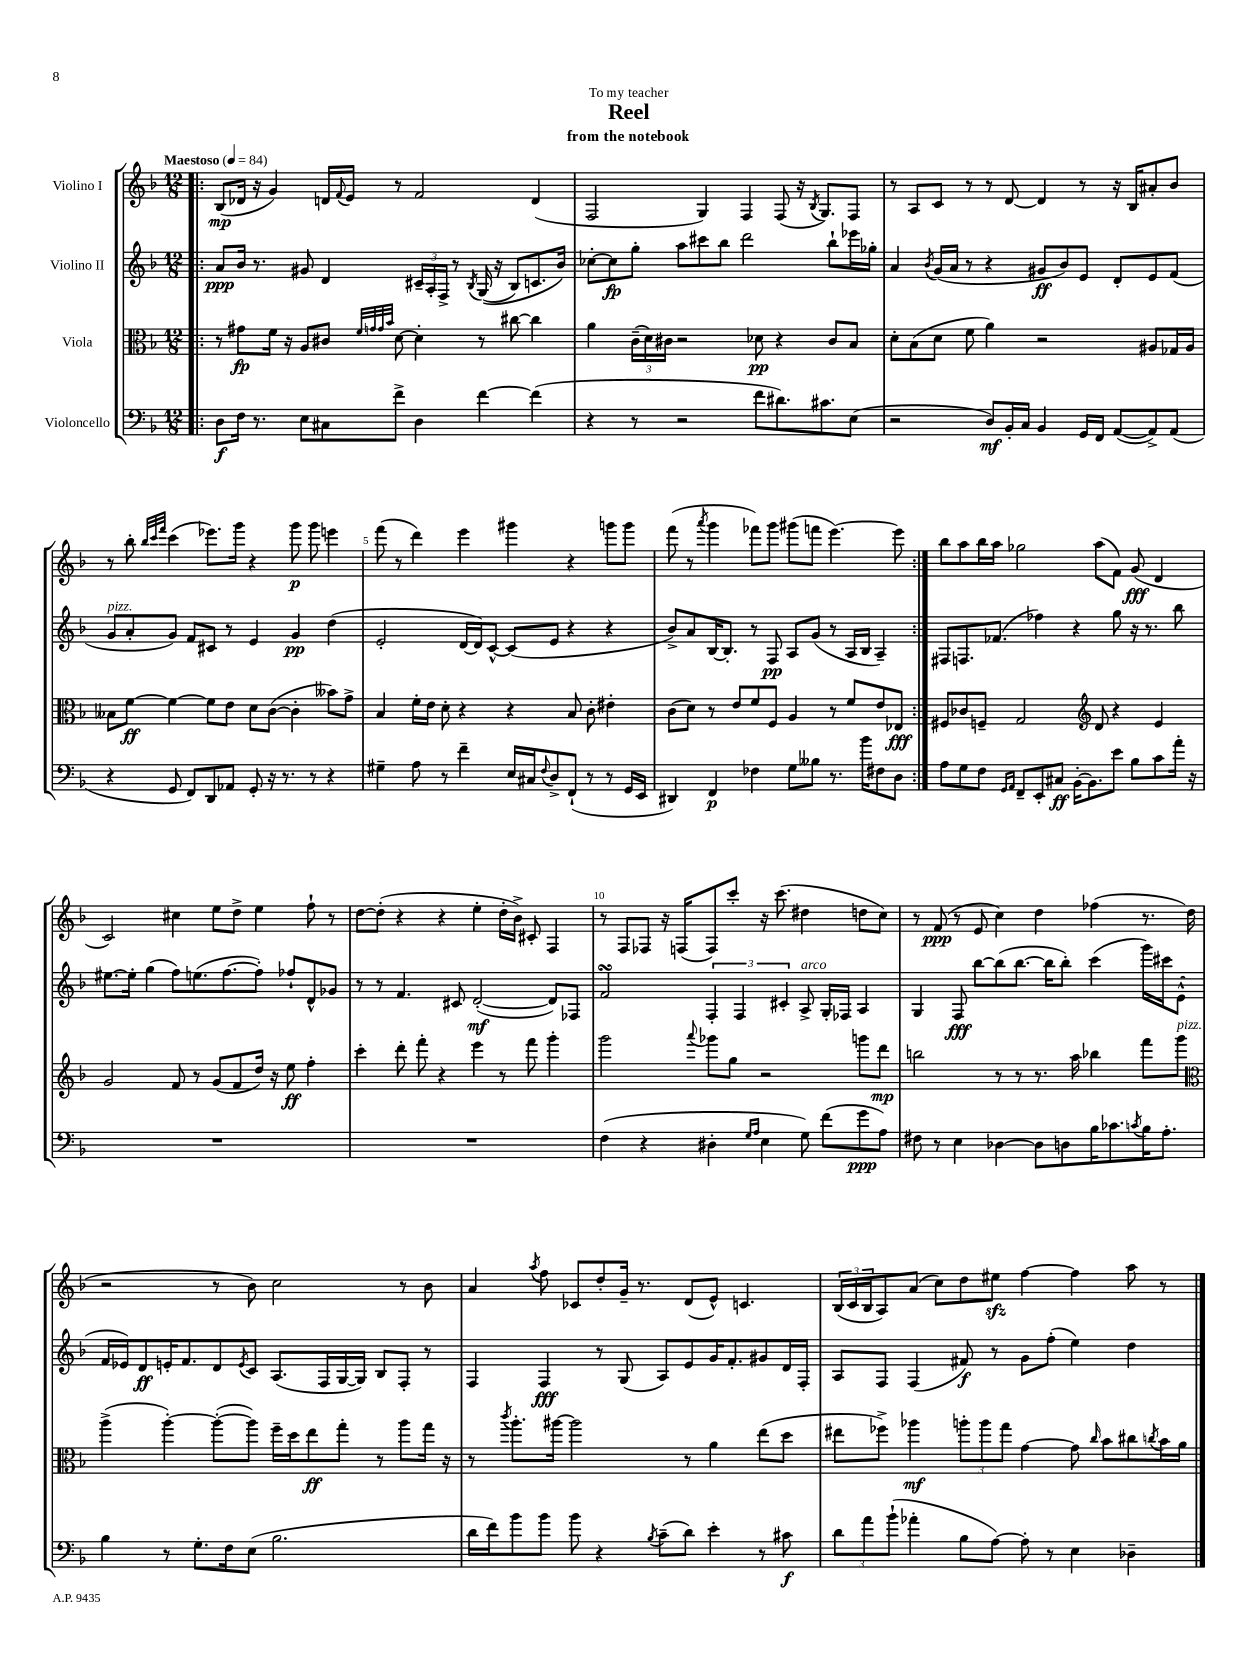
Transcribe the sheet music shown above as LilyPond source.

\header { title = "Reel" subtitle = "from the notebook" dedication = "To my teacher" }
<<
\new StaffGroup <<
\new Staff = "s0" \with { instrumentName = "Violino I" } {
    \clef treble \key f \major \numericTimeSignature \time 12/8 \tempo "Maestoso" 4 = 84
    \repeat volta 2 { \bar ".|:" bes8\mp( des'16 r16 g'4) d'16 \appoggiatura { f'8 } e'16 r8 f'2 d'4( |
    f2 g4) f4 f8( r16 \acciaccatura { bes8 } g8.) f8 |
    r8 a8 c'8 r8 r8 d'8~ d'4 r8 r16 bes16 ais'8-. bes'8 |
    r8 bes''8-. \grace { bes''32 c'''32 f'''32 } c'''4( ees'''8.) g'''16 r4 g'''8\p g'''8 e'''4 |
    f'''8( r8 d'''4) e'''4 gis'''4 r4 g'''8 g'''8 |
    f'''8( r8 \acciaccatura { a'''8 } g'''4 fes'''8) g'''8 gis'''8( f'''8 e'''4.~) e'''8 | }
    bes''8 a''8 bes''16 a''16 ges''2 a''8( f'8) g'8\fff( d'4 |
    c'2) cis''4 e''8 d''8-> e''4 f''8-! r8 |
    d''8~ d''8-.( r4 r4 e''4-. d''16-. bes'16->) cis'8-. f4 |
    r8 f8 fes8 r16 f16( f8) c'''8-. r16 c'''8.( dis''4 d''8 c''8) |
    r8 f'8\ppp( r8 e'8 c''4) d''4 fes''4( r8. d''16 |
    r2 r8 bes'8) c''2 r8 bes'8 |
    a'4 \acciaccatura { a''8 } f''8 ces'8 d''8-. g'16-- r8. d'8( e'8-^) c'4. |
    \tuplet 3/2 { bes16( c'16 bes16 } a8) a'8( c''8) d''8 eis''8\sfz f''4~ f''4 a''8 r8 \bar "|." |
}
\new Staff = "s1" \with { instrumentName = "Violino II" } {
    \clef treble \key f \major \numericTimeSignature \time 12/8
    \repeat volta 2 { \bar ".|:" a'8\ppp bes'16 r8. gis'8 d'4 \tuplet 3/2 { cis'16-- a16-. f16-> } r8 \acciaccatura { bes8 } g16(\( r16 bes8) c'8. bes'16\) |
    ces''8~-. ces''8\fp g''8-. a''8 cis'''8 bes''8 d'''2 bes''8-! ees'''16 ges''16-. |
    a'4 \acciaccatura { bes'8 } g'16( a'16 r8 r4 gis'8\ff bes'8) e'8 d'8-. e'8 f'8( |
    g'8^\markup { \italic "pizz." } a'8-. g'8) f'8 cis'8 r8 e'4 g'4\pp d''4( |
    e'2-. d'16~ d'16) c'8~-^ c'8( e'8 r4 r4 |
    bes'8->) a'8 bes16~ bes8.-. r8 f8\pp a8 g'8( r8 a16 bes16 a4--) | }
    fis8 f8. fes'8.( fes''4) r4 g''8 r16 r8. bes''8 |
    eis''8.~ eis''16-. g''4( f''8) e''8.( f''8.~ f''8-.) fes''8-! d'8-^ ges'8 |
    r8 r8 f'4. cis'8 d'2~-.\mf( d'8) fes8 |
    f'2\turn \tuplet 3/2 { f4-. f4 cis'4-. } a8->^\markup { \italic "arco" } g16-. fes16 a4 |
    g4 f8\fff bes''8~ bes''8( bes''8.~ bes''16 bes''8-.) c'''4( g'''16) cis'''16 e'8-^( |
    f'16 ees'16) d'8\ff e'16-. f'8. d'8 \acciaccatura { e'8 } c'8 a8.( f16 g16~ g16) bes8 f8-. r8 |
    f4 f4\fff r8 g8( a8) e'8 g'16 f'8.-. gis'8 d'16 f16-. |
    a8 f8 f4( fis'8\f) r8 g'8 f''8-.( e''4) d''4 \bar "|." |
}
\new Staff = "s2" \with { instrumentName = "Viola" } {
    \clef alto \key f \major \numericTimeSignature \time 12/8
    \repeat volta 2 { \bar ".|:" r8 gis'8\fp f'16 r16 a8 cis'8 \grace { f'32 g'32 g'32 bes'32 } d'8~ d'4-. r8 cis''8~ cis''4 |
    a'4 \tuplet 3/2 { c'16--( d'16) cis'16 } r2 des'8\pp r4 cis'8 bes8 |
    d'8-. bes8( d'8 f'8 a'4) r2 ais8 ges16 ais16 |
    beses8 f'8~\ff f'4~ f'8 e'8 d'8 c'8~( c'4-. beses'8) g'8-> |
    bes4 f'16-. e'16 d'8-. r4 r4 bes8 c'8-. eis'4-. |
    c'8( d'8) r8 e'8 f'8 f8 a4 r8 f'8 e'8 ees8\fff | }
    fis8 ces'8 f8-- g2 \clef treble d'8 r4 e'4 |
    g'2 f'8 r8 g'8( f'8 d''16) r16 e''8\ff f''4-. |
    c'''4-. d'''8-. f'''8-. r4 e'''4 r8 f'''8 g'''4-. |
    g'''2 \appoggiatura { a'''8 } ges'''8 g''8 r2 g'''8 d'''8\mp |
    b''2 r8 r8 r8. a''16 bes''4 f'''8 g'''8^\markup { \italic "pizz." } |
    \clef alto a''4->( a''4~-.) a''8~-.( a''8) f''16-- d''16 e''8\ff g''8-. r8 a''8 g''16 r16 |
    r8 \acciaccatura { c'''8 } a''8.-. ais''16~ ais''2 r8 a'4 e''8( d''8 |
    eis''8 fes''8->) aes''4\mf \tuplet 3/2 { a''8-. a''8 g''8 } g'4~ g'8 \grace { c''16 } bes'8 cis''8 \acciaccatura { c''8 } bes'16 a'16 \bar "|." |
}
\new Staff = "s3" \with { instrumentName = "Violoncello" } {
    \clef bass \key f \major \numericTimeSignature \time 12/8
    \repeat volta 2 { \bar ".|:" d8\f f16 r8. e8 cis8 f'8-> d4 f'4~ f'4( |
    r4 r8 r2 f'8 dis'8.) cis'8. e8( |
    r2 d8\mf) bes,16-. c16 bes,4 g,16 f,16 a,8~( a,8->) a,8( |
    r4 g,8 f,8) d,8 aes,8 g,8-. r16 r8. r8 r4 |
    gis4-- a8 r8 f'4-- e16 cis16 \appoggiatura { f8 } d8-> f,8-!( r8 r8 g,16 e,16 |
    dis,4) f,4\p fes4 g8 beses8 r8. bes'16 fis8 d8 | }
    a8 g8 f8 \grace { g,16 a,16 } f,8-- e,8-. cis8\ff bes,16~-. bes,8. e'8 bes8 c'8 a'16-. r16 |
    R1. |
    R1. |
    f4( r4 dis4-. \grace { g16 a16 } e4 g8) f'8( g'8\ppp a8) |
    fis8 r8 e4 des4~ des8 d8 bes16 ces'8. \acciaccatura { c'8 } bes16 a8.-. |
    bes4 r8 g8.-. f16 e8( bes2. |
    d'16 f'16) bes'8 bes'8 bes'8 r4 \acciaccatura { bes8 } c'8--( d'8) e'4-. r8 cis'8\f |
    \tuplet 3/2 { d'8 a'8 bes'8-!( } aes'4-. bes8 a8~) a8-. r8 e4 des4-- \bar "|." |
}
>>
>>
\layout { \context { \Score \override BarNumber.break-visibility = ##(#f #t #t) barNumberVisibility = #(every-nth-bar-number-visible 5) } }
